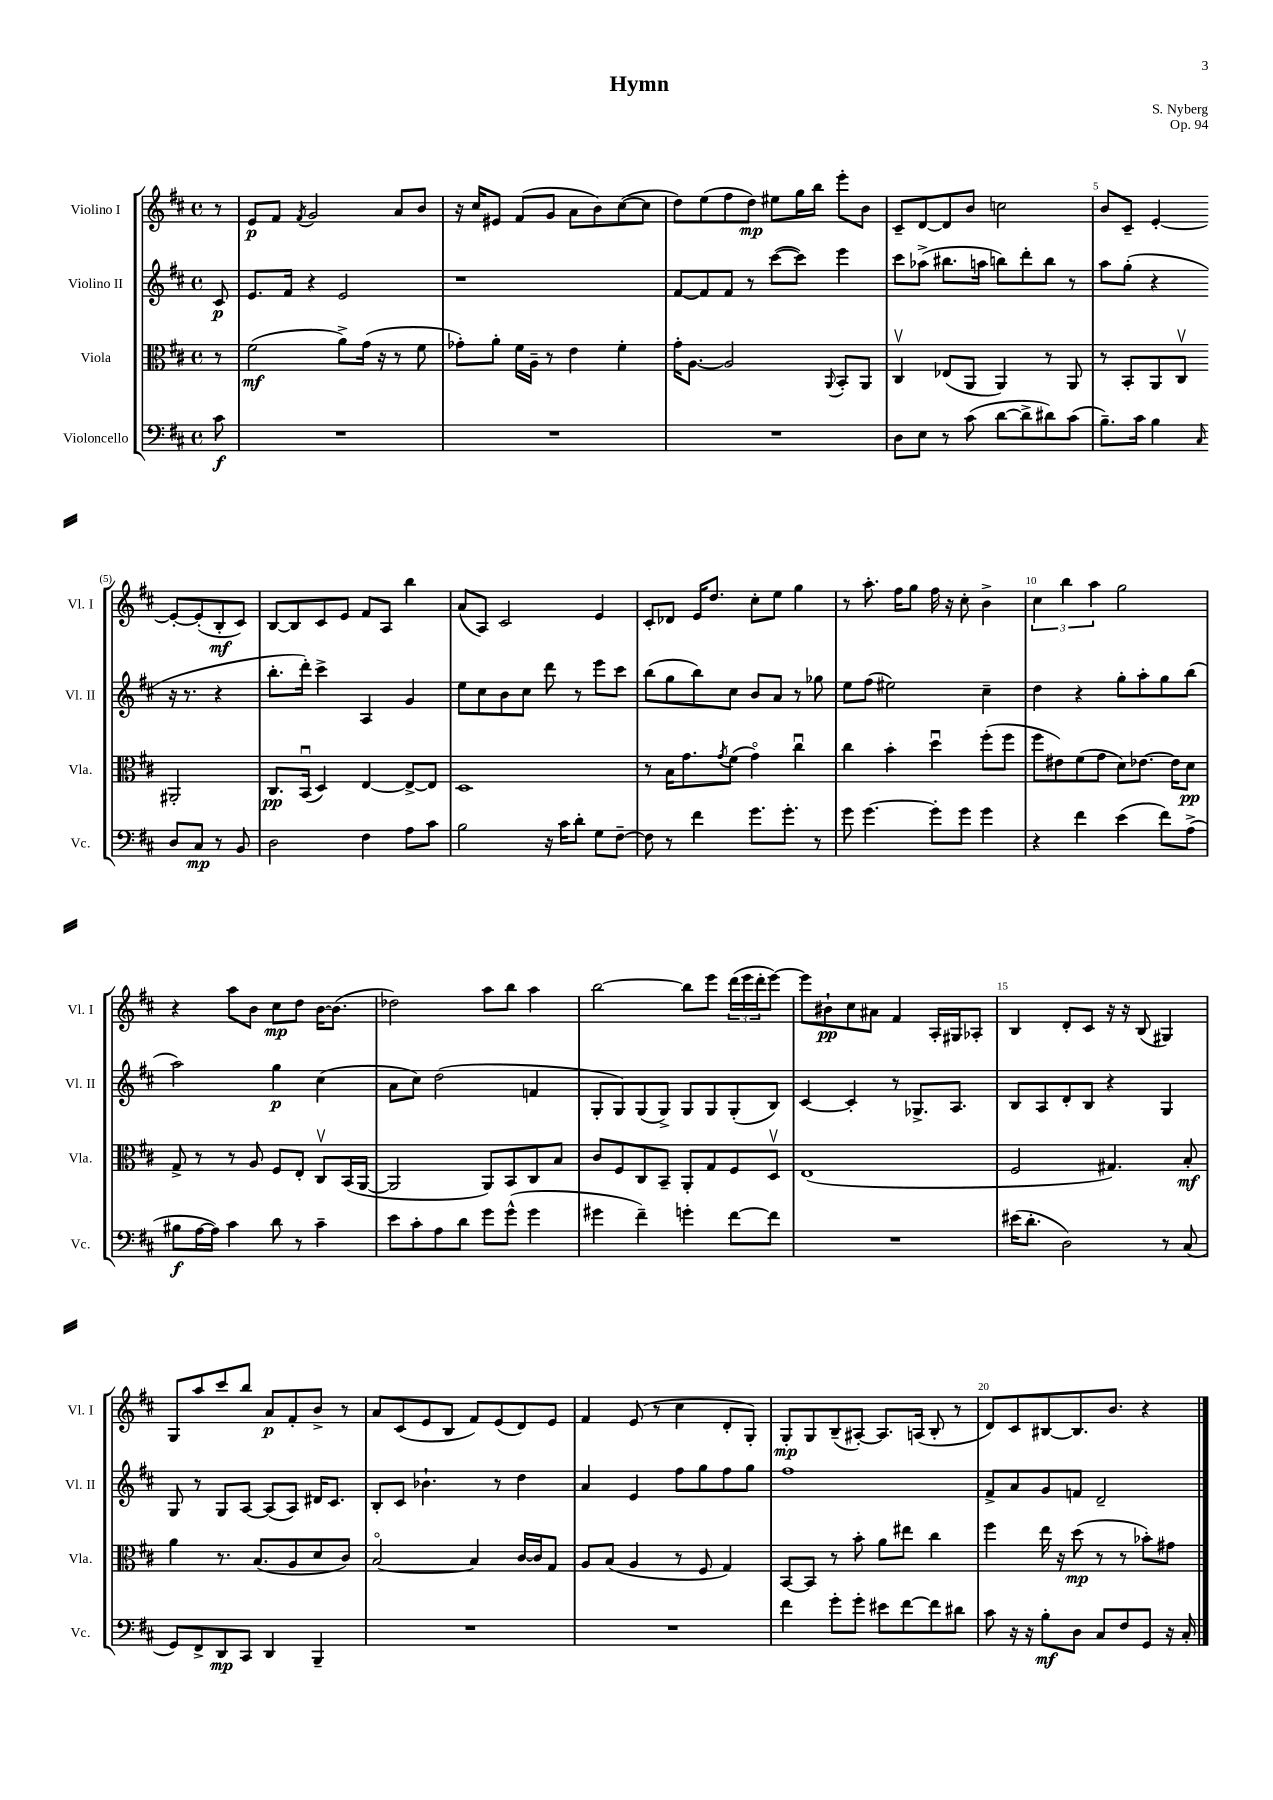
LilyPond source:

\header { title = "Hymn" composer = "S. Nyberg" opus = "Op. 94" }
<<
\new StaffGroup <<
\new Staff = "s0" \with { instrumentName = "Violino I" shortInstrumentName = "Vl. I" } {
    \clef treble \key d \major \defaultTimeSignature \time 4/4 \partial 8
    r8 |
    e'8\p fis'8 \acciaccatura { fis'8 } g'2 a'8 b'8 |
    r16 cis''16 eis'8 fis'8( g'8 a'8 b'8) cis''8~( cis''8 |
    d''8) e''8( fis''8 d''8\mp) eis''8 g''16 b''16 e'''8-. b'8 |
    cis'8-- d'8~ d'8 b'8 c''2 |
    b'8 cis'8-- e'4~-. e'8~-. e'8-.( b8-.\mf cis'8) |
    b8~ b8 cis'8 e'8 fis'8 a8 b''4 |
    a'8( a8) cis'2 e'4 |
    cis'8-. des'8 e'16 d''8. cis''8-. e''8 g''4 |
    r8 a''8.-. fis''16 g''8 fis''16 r16 cis''8-. b'4-> |
    \tuplet 3/2 { cis''4 b''4 a''4 } g''2 |
    r4 a''8 b'8 cis''8\mp d''8 b'16~ b'8.( |
    des''2) a''8 b''8 a''4 |
    b''2~ b''8 e'''8 \tuplet 3/2 { d'''16( e'''16 d'''16-. } e'''8~) |
    e'''8 bis'8-!\pp cis''8 ais'8 fis'4 a16-. gis16 aes8-. |
    b4 d'8-. cis'8 r16 r16 b8( gis4) |
    g8 a''8 cis'''8 b''8 a'8\p fis'8-. b'8-> r8 |
    a'8 cis'8( e'8 b8 fis'8) e'8( d'8) e'8 |
    fis'4 e'8( r8 cis''4 d'8-. g8-.) |
    g8-.\mp g8 b8--( ais8~-.) ais8. a16( b8-. r8 |
    d'8) cis'8 bis8~ bis8. b'8. r4 \bar "|." |
}
\new Staff = "s1" \with { instrumentName = "Violino II" shortInstrumentName = "Vl. II" } {
    \clef treble \key d \major \defaultTimeSignature \time 4/4 \partial 8
    cis'8\p |
    e'8. fis'16 r4 e'2 |
    r1 |
    fis'8~ fis'8 fis'8 r8 cis'''8~( cis'''8) e'''4 |
    cis'''8 aes''8->( bis''8. a''16 b''8) d'''8-. b''8 r8 |
    a''8 g''8-.( r4 r16 r8. r4 |
    b''8.-. d'''16-.) cis'''4-> a4 g'4 |
    e''8 cis''8 b'8 cis''8 d'''8 r8 e'''8 cis'''8 |
    b''8( g''8 b''8) cis''8 b'8 a'8 r8 ges''8 |
    e''8 fis''8( eis''2) cis''4-- |
    d''4 r4 g''8-. a''8-. g''8 b''8( |
    a''2) g''4\p cis''4( |
    a'8 cis''8) d''2( f'4 |
    g8-. g8) g8( g8->) g8 g8 g8-.( b8) |
    cis'4~ cis'4-. r8 ges8.-> a8. |
    b8 a8 d'8-. b8 r4 g4 |
    g8 r8 g8 a8~ a8( a8) dis'16 cis'8. |
    b8-. cis'8 bes'4.-! r8 d''4 |
    a'4 e'4 fis''8 g''8 fis''8 g''8 |
    fis''1 |
    fis'8-> a'8 g'8 f'8 d'2-- \bar "|." |
}
\new Staff = "s2" \with { instrumentName = "Viola" shortInstrumentName = "Vla." } {
    \clef alto \key d \major \defaultTimeSignature \time 4/4 \partial 8
    r8 |
    fis'2\mf( a'8->) g'16( r16 r8 fis'8 |
    ges'8-.) a'8-. fis'16 a16-- r8 e'4 fis'4-. |
    g'16-. a8.~ a2 \appoggiatura { a,8 } b,8-. a,8 |
    cis4\upbow ees8( a,8 a,4) r8 a,8 |
    r8 b,8-. a,8 cis8\upbow ais,2-. |
    cis8.\pp b,16\downbow( d4) e4~ e8~-> e8 |
    d1 |
    r8 b16 g'8. \acciaccatura { g'8 } fis'8( g'4\flageolet) cis''4\downbow |
    cis''4 b'4-. d''4\downbow fis''8-.( fis''8 |
    fis''8 eis'8) fis'8( g'8 d'8) ees'8.~ ees'16 d'8\pp |
    g8-> r8 r8 a8 fis8 e8-. cis8\upbow b,16( a,16~ |
    a,2 a,8) b,8 cis8 b8 |
    cis'8 fis8 cis8 b,8-- a,8-. g8 fis8 d8\upbow |
    e1( |
    fis2 gis4.) b8-.\mf |
    a'4 r8. b8.( a8 d'8 cis'8) |
    b2~\flageolet b4 cis'16~ cis'16 g8 |
    a8 b8( a4 r8 fis8 g4) |
    b,8~ b,8 r8 b'8-. a'8 eis''8 cis''4 |
    fis''4 e''16 r16 d''8\mp( r8 r8 bes'8-.) gis'8 \bar "|." |
}
\new Staff = "s3" \with { instrumentName = "Violoncello" shortInstrumentName = "Vc." } {
    \clef bass \key d \major \defaultTimeSignature \time 4/4 \partial 8
    cis'8\f |
    R1 |
    R1 |
    R1 |
    d8 e8 r8 cis'8( d'8~ d'8-> dis'8) cis'8( |
    b8.--) cis'16 b4 \grace { cis16 } d8 cis8\mp r8 b,8 |
    d2 fis4 a8 cis'8 |
    b2 r16 cis'16 d'8-. g8 fis8~-- |
    fis8 r8 fis'4 g'8. g'8.-. r8 |
    g'8 g'4.~ g'8-. g'8 g'4 |
    r4 fis'4 e'4( fis'8) a8->( |
    bis8\f a16~ a16) cis'4 d'8 r8 cis'4-- |
    e'8 cis'8-. a8 d'8 g'8 g'8-^( g'4 |
    gis'4 fis'4--) g'4-. fis'8~ fis'8 |
    R1 |
    eis'16( d'8.-. d2) r8 cis8( |
    g,8) fis,8-> d,8\mp cis,8 d,4 b,,4-- |
    R1 |
    R1 |
    fis'4 g'8-. g'8-. eis'8 fis'8~ fis'8 dis'8 |
    cis'8 r16 r16 b8-.\mf d8 cis8 fis8 g,8 r16 cis16-. \bar "|." |
}
>>
>>
\layout { \context { \Score \override BarNumber.break-visibility = ##(#f #t #t) barNumberVisibility = #(every-nth-bar-number-visible 5) } }
